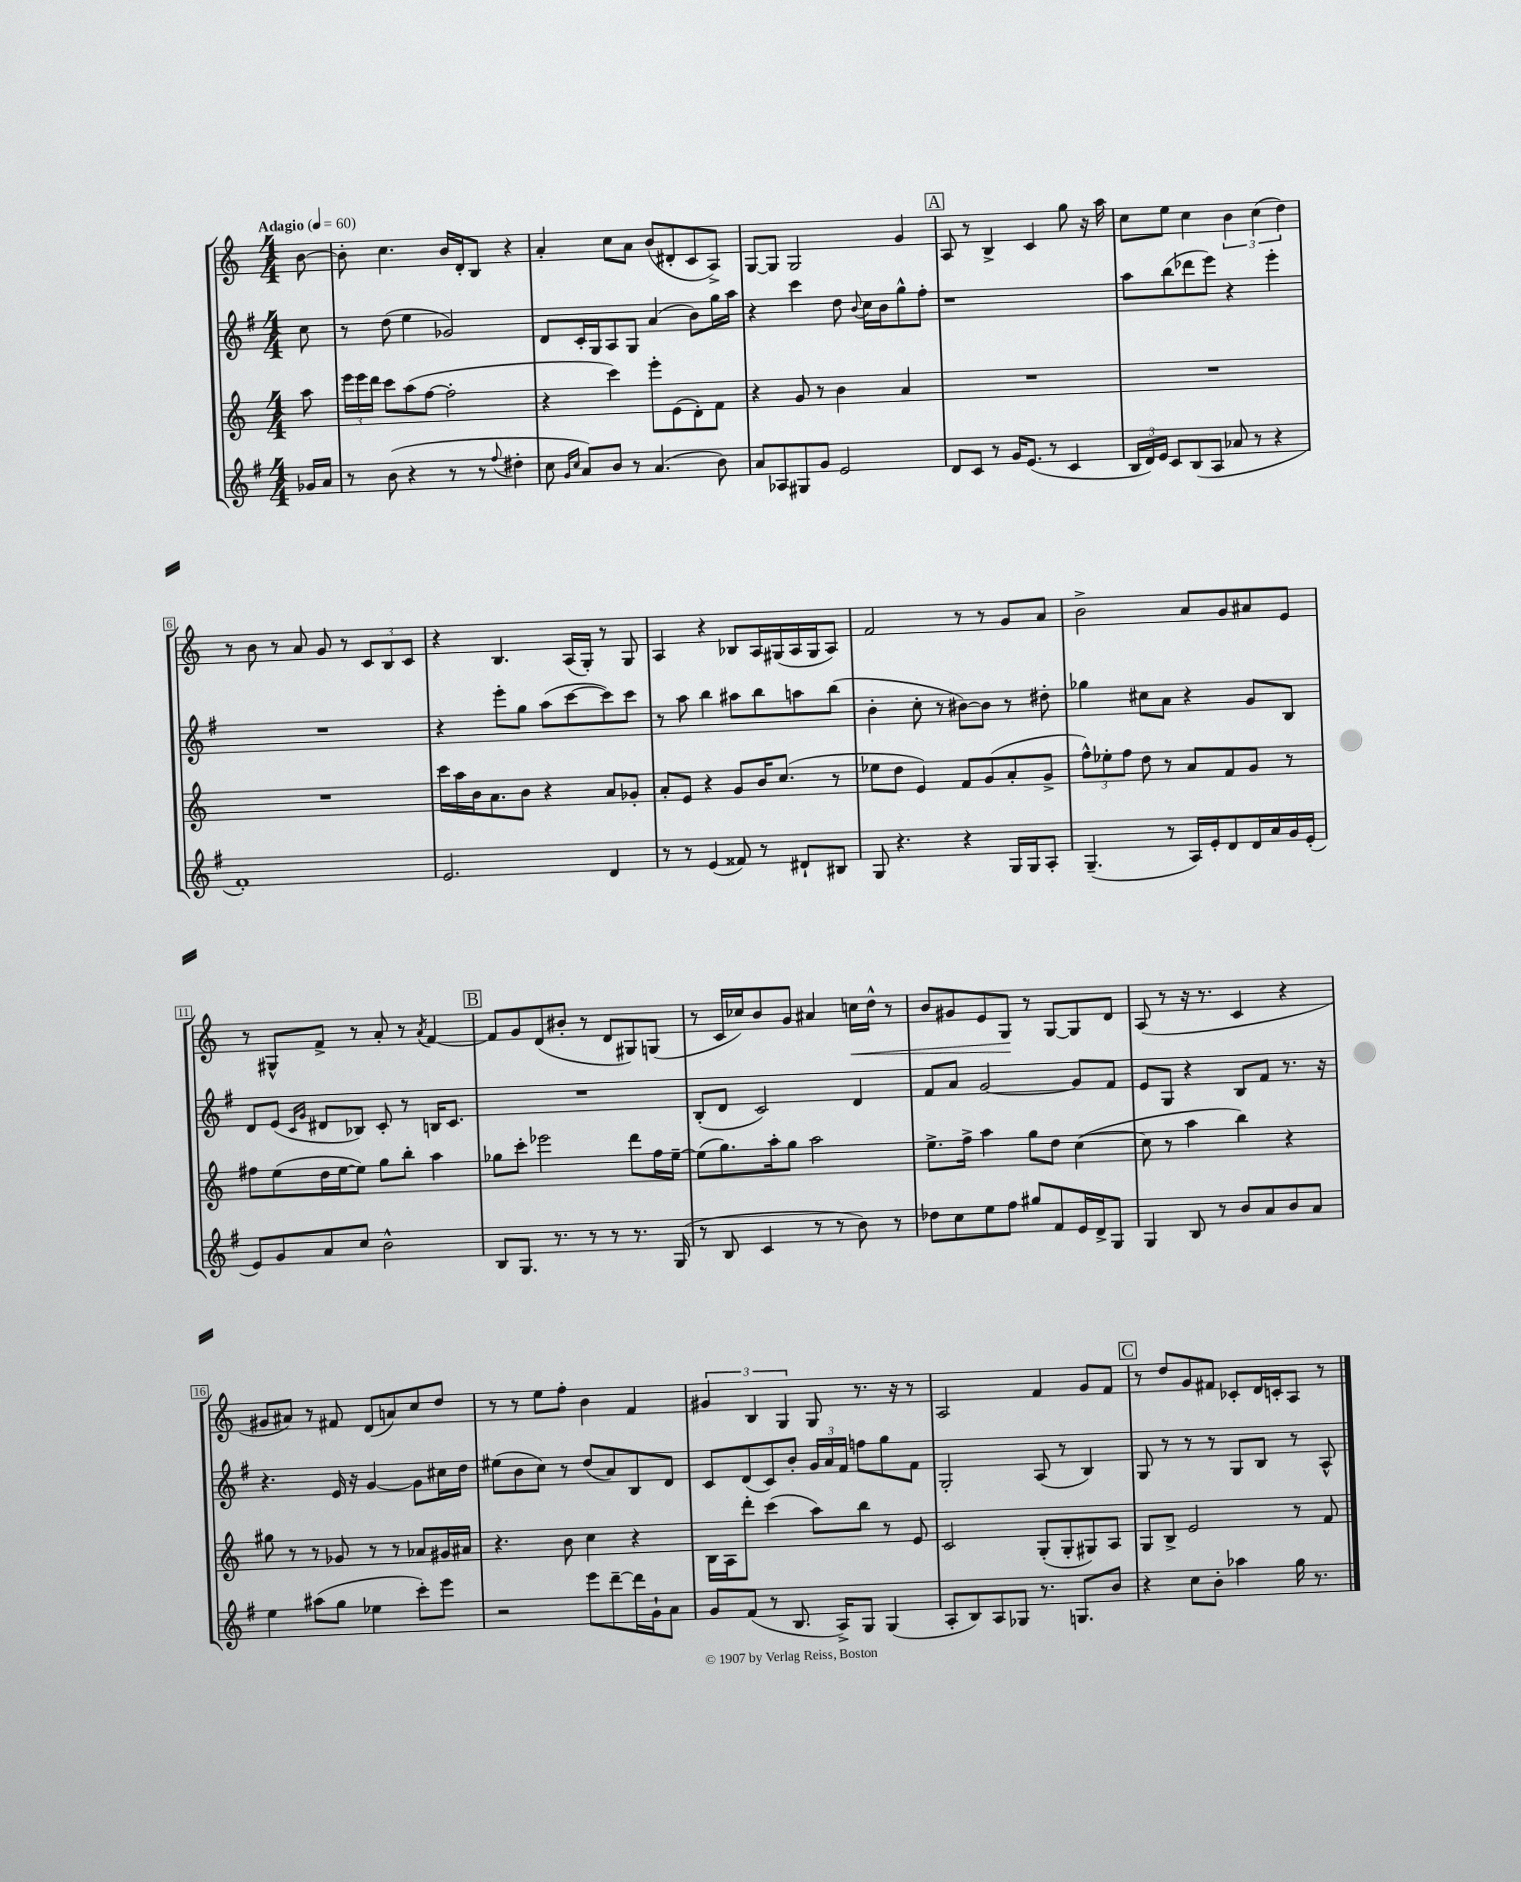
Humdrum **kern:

**kern	**kern	**kern	**kern
*staff4	*staff3	*staff2	*staff1
*clefG2	*clefG2	*clefG2	*clefG2
*k[f#]	*k[]	*k[f#]	*k[]
*M4/4	*M4/4	*M4/4	*M4/4
*MM60	*MM60	*MM60	*MM60
16g-	8aa	8cc	[8b
16a	.	.	.
=	=	=	=
8r	24eee	8r	8b']
.	24eee	.	.
.	24ddd	.	.
(8b	8ccc	(8dd	4.cc
4r	(8aa	4ee	.
.	[8ff	.	.
8r	2ff']	2g-)	16b
.	.	.	16d'
8r	.	.	8B
8qqff#	.	.	.
4dd#'	.	.	4r
=	=	=	=
8cc	4r	8d	4a'
16qqg	.	.	.
16qqcc	.	.	.
8a)	.	16c'	.
.	.	16G	.
8b	4ccc)	8A	8cc
8r	.	8G	8a
(4.a	8eee'	(4a	(8b
.	(8e	.	8d#'
.	8d')	8b)	8c
8b)	8f	16gg	8A^)
.	.	16aa	.
=	=	=	=
8a	4r	4r	[8G
8A-	.	.	8G]
8G#	8g	4ccc	2G
8g	8r	.	.
2e	4b	8dd	.
.	.	8qqb	.
.	.	16cc	.
.	.	16b	.
.	4a	8gg^^	4g
.	.	8ff#'	.
=	=	=	=
8d	1r	1r	8A
8c	.	.	8r
8r	.	.	4B^
16g	.	.	.
(8.e	.	.	.
.	.	.	4c
8r	.	.	.
4c	.	.	8gg
.	.	.	16r
.	.	.	16aa
=	=	=	=
24B	1r	8aa	8cc
24d)	.	.	.
24e	.	.	.
8c	.	(8bb	8ee
(8B	.	8ddd-	4cc
8A	.	8eee)	.
8a-	.	4r	6b
8r	.	.	.
.	.	.	(6cc
4r	.	4eee'	.
.	.	.	6dd)
=	=	=	=
1f#')	1r	1r	8r
.	.	.	8b
.	.	.	8r
.	.	.	8a
.	.	.	8g
.	.	.	8r
.	.	.	12c
.	.	.	12B
.	.	.	12c
=	=	=	=
2.e	16ccc	4r	4r
.	16aa	.	.
.	16b	.	.
.	8.a	.	.
.	.	8eee'	4.B
.	8b	8gg	.
.	4r	(8aa	.
.	.	[8ccc	(16A
.	.	.	16G')
4d	8a	8ccc])	8r
.	8g-'	8ccc	8G
=	=	=	=
8r	8a'	8r	4A
8r	8e	8aa	.
(4e	4r	4bb	4r
8f##)	8g	8aa#	8B-
8r	16b	8bb	16A
.	(8.cc	.	(16G#
8d#`	.	8aa	16A
.	.	.	16G#
8B#	8r	(8bb	8A)
=	=	=	=
8G	8ee-	4b'	2f
4.r	8dd	.	.
.	4e)	8cc'	.
.	.	8r	.
4r	8f	[8b#)	8r
.	(8g	8b#]	8r
16G	8a'	8r	8g
16G	.	.	.
8A'	8g^	8dd#'	8a
=	=	=	=
(4.G~	12ff^^)	4gg-	2b^
.	12ee-'	.	.
.	12ff	.	.
.	8dd	8cc#	.
8r	8r	8a	.
16A)	8a	4r	8a
16e'	.	.	.
8d	8f	.	8g
16d	8g	8g	8a#
16a	.	.	.
16g	8r	8B	8e
(16e'	.	.	.
=	=	=	=
8e)	8ff#	8d	8r
8g	(8ee	(8e	8G#^^
.	.	16qqc	.
.	.	16qqg	.
8a	16dd	8d#	8f^
.	[16ee	.	.
8cc	8ee])	8B-)	8r
2b^^	8gg	8c'	8a'
.	8bb'	8r	8r
.	.	.	8qa
.	4aa	16B	[4f
.	.	8.c	.
=	=	=	=
8B	8gg-	1r	8f]
8.G	8ccc'	.	8g
.	2eee-	.	(8d
8.r	.	.	.
.	.	.	8b#'
8r	.	.	8r
8r	.	.	8d
8.r	8ddd	.	8G#)
.	16ff	.	(8G
(16G	[16ee~	.	.
=	=	=	=
8r	(8ee]	(8B'	8r
8B	8.gg)	8d	16c
.	.	.	16cc-)
4c	.	2c)	8b
.	16aa'	.	.
.	8gg	.	8g
8r	2aa	.	4a#
8r	.	.	.
8b)	.	4d	16cc
.	.	.	16dd^^
8r	.	.	8r
=	=	=	=
8dd-	8.ee^	8f#	8b
8cc	.	8a	8g#
.	16ff^	.	.
8ee	4aa	[2g	8e
8ff#	.	.	8G
8gg#	8gg	.	8r
8f#	8dd	.	[8G
16e	([4cc	8g]	8G]
16d^	.	.	.
8G	.	8f#	8d
=	=	=	=
4G	8cc]	8e	(8A
.	8r	8G	8r
8B	4aa	4r	16r
.	.	.	8.r
8r	.	.	.
8b	4bb)	8B	4c
8a	.	8f#	.
8b	4r	8.r	4r
8a	.	.	.
.	.	16r	.
=	=	=	=
4ee	8gg#	4.r	8g#
.	8r	.	8a#)
(8aa#	8r	.	8r
8gg	8g-	16e	8f#
.	.	16r	.
4ee-	8r	[4g	(8d
.	8r	.	8a)
8ccc')	8a-	8g]	8cc
8eee	16g#	16cc#	8dd
.	16a#	16dd	.
=	=	=	=
2r	4.r	(8ee#	8r
.	.	8b	8r
.	.	8cc)	8ee
.	8b	8r	8ff'
8eee	4cc	(8dd	4b
[8ddd~	.	8a)	.
16ddd]	4r	8B	4f
16g`	.	.	.
8a	.	8d	.
=	=	=	=
8g	16B	8c	6g#
.	16A	.	.
(8f#	8ddd'	(8d	.
.	.	.	6B
8r	(4ccc	8c)	.
.	.	.	6G
8.B	.	8b'	.
.	8aa)	24g	8G
.	.	24a	.
16A^)	.	.	.
.	.	24f#	.
8G	8bb	8ff	8.r
(4G	8r	8gg	.
.	.	.	16r
.	8e	8f#	8r
=	=	=	=
8A'	2c	2G'	2A
8B)	.	.	.
8A	.	.	.
8G-	.	.	.
8.r	(8G'	(8A	4f
.	8G'	8r	.
8.G	.	.	.
.	8G#)	4B)	8g
8b	8A	.	8f
=	=	=	=
4r	8G	8G	8r
.	8B^	8r	8dd
8cc	2e	8r	8g
8b'	.	8r	8f#
4aa-	.	8G	8c-'
.	.	8B	16d
.	.	.	16c'
16gg	8r	8r	8A
8.r	.	.	.
.	8f	8A^^	8r
==	==	==	==
*-	*-	*-	*-
